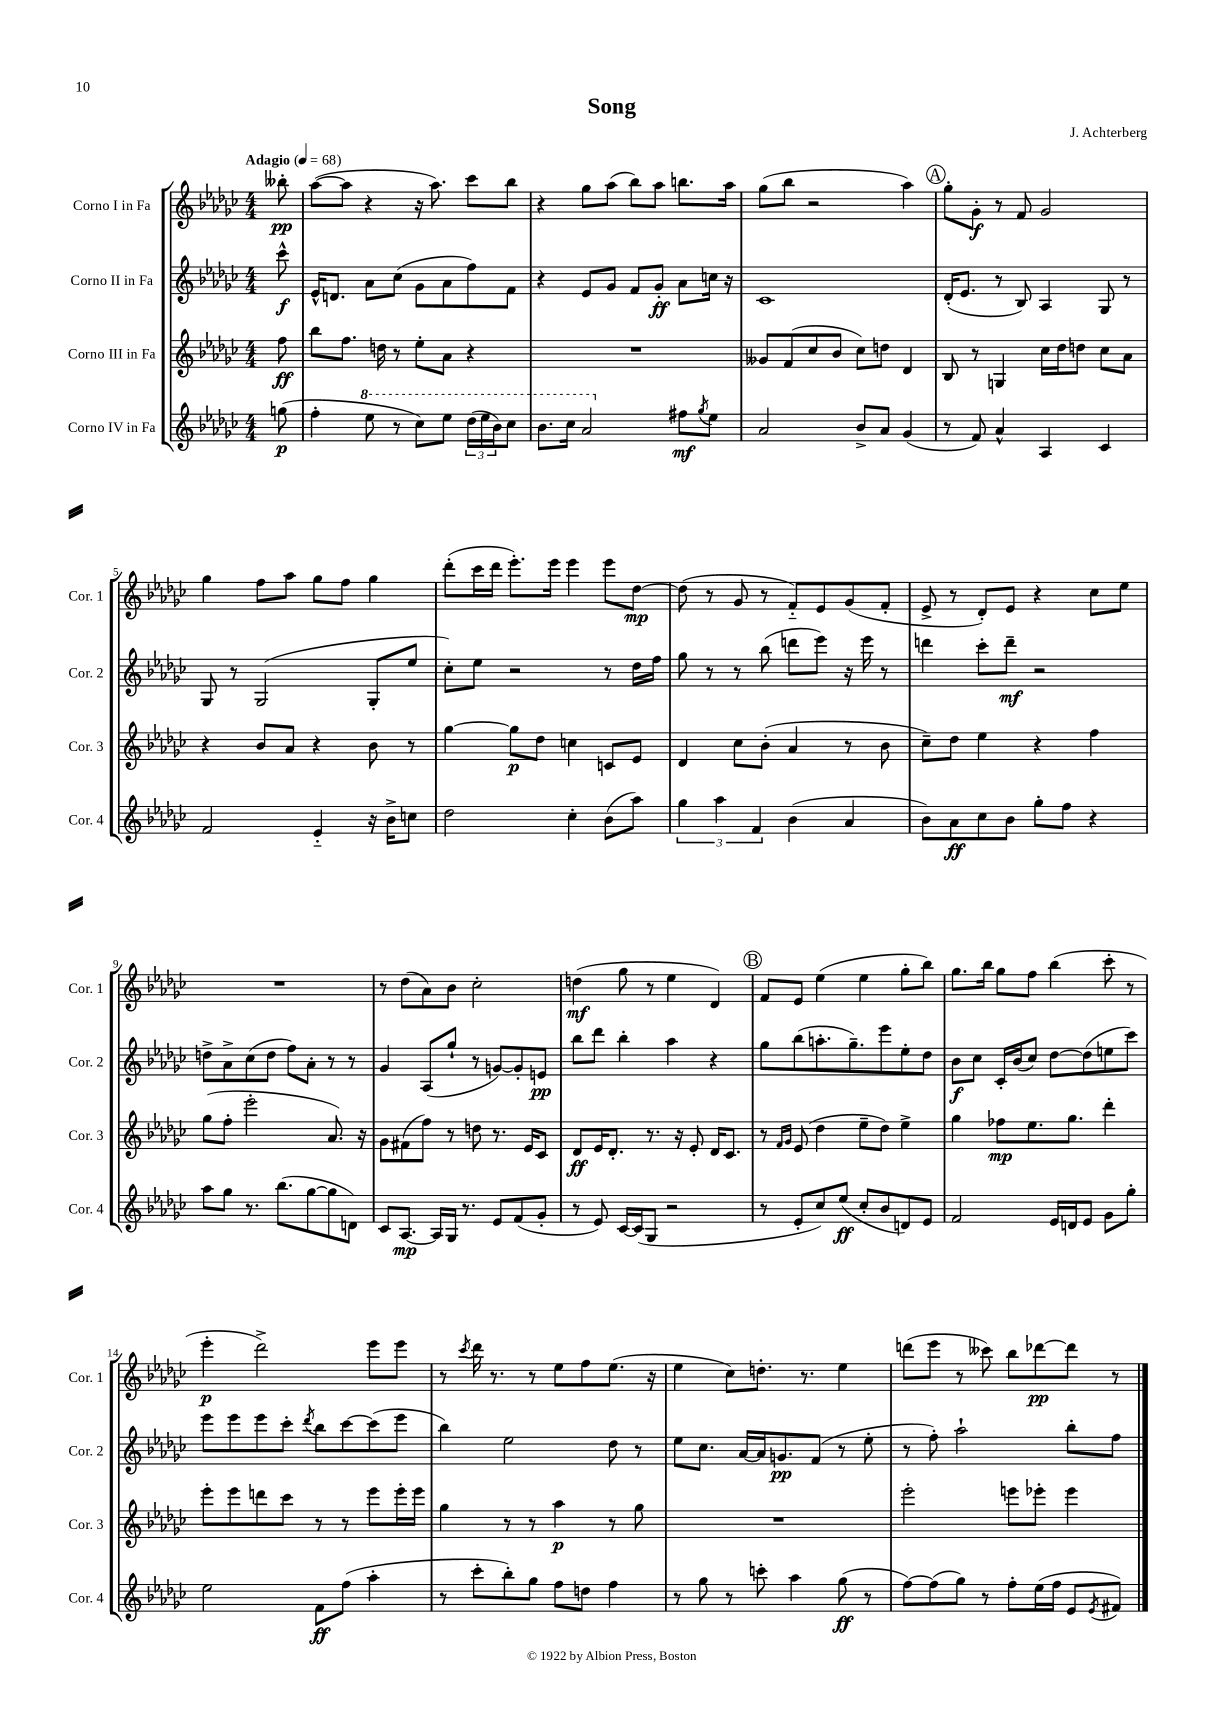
\header { title = "Song" composer = "J. Achterberg" }
<<
\new StaffGroup <<
\new Staff = "s0" \with { instrumentName = "Corno I in Fa" shortInstrumentName = "Cor. 1" } {
    \clef treble \key ges \major \numericTimeSignature \time 4/4 \partial 8 \tempo "Adagio" 4 = 68
    beses''8-.\pp |
    aes''8~( aes''8 r4 r16 aes''8.) ces'''8 bes''8 |
    r4 ges''8 aes''8( bes''8) aes''8 b''8. aes''16 |
    ges''8( bes''8 r2 aes''4) |
    \mark \markup { \circle "A" } ges''8-. ges'8-.\f r8 f'8 ges'2 |
    ges''4 f''8 aes''8 ges''8 f''8 ges''4 |
    des'''8-.( ces'''16 des'''16 ees'''8.-.) ees'''16 ees'''4 ees'''8 des''8~\mp |
    des''8( r8 ges'8 r8 f'8-_) ees'8 ges'8( f'8-. |
    ees'8-> r8 des'8-.) ees'8 r4 ces''8 ees''8 |
    R1 |
    r8 des''8( aes'8) bes'8 ces''2-. |
    d''4\mf( ges''8 r8 ees''4 des'4) |
    \mark \markup { \circle "B" } f'8 ees'8 ees''4( ees''4 ges''8-. bes''8) |
    ges''8. bes''16 ges''8 f''8 bes''4( ces'''8-. r8 |
    ees'''4-.\p des'''2->) ees'''8 ees'''8 |
    r8 \acciaccatura { ces'''8 } des'''16 r8. r8 ees''8 f''8 ees''8.( r16 |
    ees''4 ces''8) d''8.-. r8. ees''4 |
    d'''8( ees'''8 r8 ceses'''8) bes''8 des'''8~\pp des'''8 r8 \bar "|." |
}
\new Staff = "s1" \with { instrumentName = "Corno II in Fa" shortInstrumentName = "Cor. 2" } {
    \clef treble \key ges \major \numericTimeSignature \time 4/4 \partial 8
    ces'''8-^\f |
    ees'16-^ d'8. aes'8 ces''8( ges'8 aes'8 f''8) f'8 |
    r4 ees'8 ges'8 f'8 ges'8-.\ff aes'8 c''16 r16 |
    ces'1 |
    \mark \markup { \circle "A" } des'16-.( ees'8. r8 bes8) aes4 ges8 r8 |
    ges8 r8 ges2( ges8-. ees''8 |
    ces''8-.) ees''8 r2 r8 des''16 f''16 |
    ges''8 r8 r8 bes''8( d'''8 ees'''8) r16 ees'''16 r8 |
    d'''4 ces'''8-. d'''8--\mf r2 |
    d''8-> aes'8-> ces''8( d''8 f''8) aes'8-. r8 r8 |
    ges'4 aes8( ges''8-! r8 g'8~) g'8-. e'8\pp |
    bes''8 des'''8 bes''4-. aes''4 r4 |
    \mark \markup { \circle "B" } ges''8 bes''8( a''8.-. ges''8.--) ees'''8 ees''8-. des''8 |
    bes'8\f ces''8 ces'16-. bes'16( ces''8) des''8~ des''8( e''8 ces'''8) |
    ees'''8 ees'''8 ees'''8 ces'''8-. \acciaccatura { des'''8 } bes''8 ces'''8~ ces'''8( ees'''8 |
    bes''4) ees''2 des''8 r8 |
    ees''8 ces''8. aes'16~ aes'16 g'8.\pp f'8( r8 ees''8-. |
    r8 f''8-.) aes''2-! bes''8-. f''8 \bar "|." |
}
\new Staff = "s2" \with { instrumentName = "Corno III in Fa" shortInstrumentName = "Cor. 3" } {
    \clef treble \key ges \major \numericTimeSignature \time 4/4 \partial 8
    f''8\ff |
    bes''8 f''8. d''16 r8 ees''8-. aes'8 r4 |
    R1 |
    geses'8 f'8( ces''8 bes'8 ces''8) d''8 des'4 |
    \mark \markup { \circle "A" } bes8 r8 g4 ces''16 des''16 d''8 ces''8 aes'8 |
    r4 bes'8 aes'8 r4 bes'8 r8 |
    ges''4~ ges''8\p des''8 c''4 c'8 ees'8 |
    des'4 ces''8 bes'8-.( aes'4 r8 bes'8 |
    ces''8--) des''8 ees''4 r4 f''4 |
    ges''8( f''8-. ees'''2-. aes'8.) r16 |
    ges'8 fis'8( f''8) r8 d''8 r8. ees'16 ces'8 |
    des'8\ff ees'16 des'8.-. r8. r16 ees'8-. des'16 ces'8. |
    \mark \markup { \circle "B" } r8 \grace { f'16 ges'16 } ees'8( des''4 ees''8-- des''8) ees''4-> |
    ges''4 fes''8\mp ees''8. ges''8. des'''4-. |
    ees'''8-. ees'''8 d'''8 ces'''8 r8 r8 ees'''8 ees'''16-. ees'''16 |
    ges''4 r8 r8 aes''4\p r8 ges''8 |
    R1 |
    ees'''2-. e'''8 ees'''8-. ees'''4 \bar "|." |
}
\new Staff = "s3" \with { instrumentName = "Corno IV in Fa" shortInstrumentName = "Cor. 4" } {
    \clef treble \key ges \major \numericTimeSignature \time 4/4 \partial 8
    g''8\p( |
    f''4-. \ottava #1 ees'''8 r8 ces'''8) ees'''8 \tuplet 3/2 { des'''16( ees'''16 bes''16) } ces'''8 |
    bes''8. ces'''16 aes''2 \ottava #0 fis''8\mf \acciaccatura { ges''8 } ees''8 |
    aes'2 bes'8-> aes'8 ges'4( |
    \mark \markup { \circle "A" } r8 f'8) aes'4-^ aes4 ces'4 |
    f'2 ees'4-_ r16 bes'16-> c''8 |
    des''2 ces''4-. bes'8( aes''8) |
    \tuplet 3/2 { ges''4 aes''4 f'4 } bes'4( aes'4 |
    bes'8) aes'8\ff ces''8 bes'8 ges''8-. f''8 r4 |
    aes''8 ges''8 r8. bes''8.( ges''8~ ges''8 d'8) |
    ces'8 aes8.~\mp aes16 ges16 r8. ees'8 f'8( ges'8-. |
    r8 ees'8) ces'16~ ces'16( ges8 r2 |
    \mark \markup { \circle "B" } r8 ees'8-. ces''8) ees''8\ff( ces''8-. bes'8 d'8) ees'8 |
    f'2 ees'16 d'16 ees'8 ges'8 ges''8-. |
    ees''2 f'8\ff f''8( aes''4-. |
    r8 ces'''8-. bes''8-.) ges''8 f''8 d''8 f''4 |
    r8 ges''8 r8 c'''8-. aes''4 ges''8\ff( r8 |
    f''8~) f''8( ges''8) r8 f''8-. ees''16( f''16 ees'8 \acciaccatura { ees'8 } fis'8) \bar "|." |
}
>>
>>
